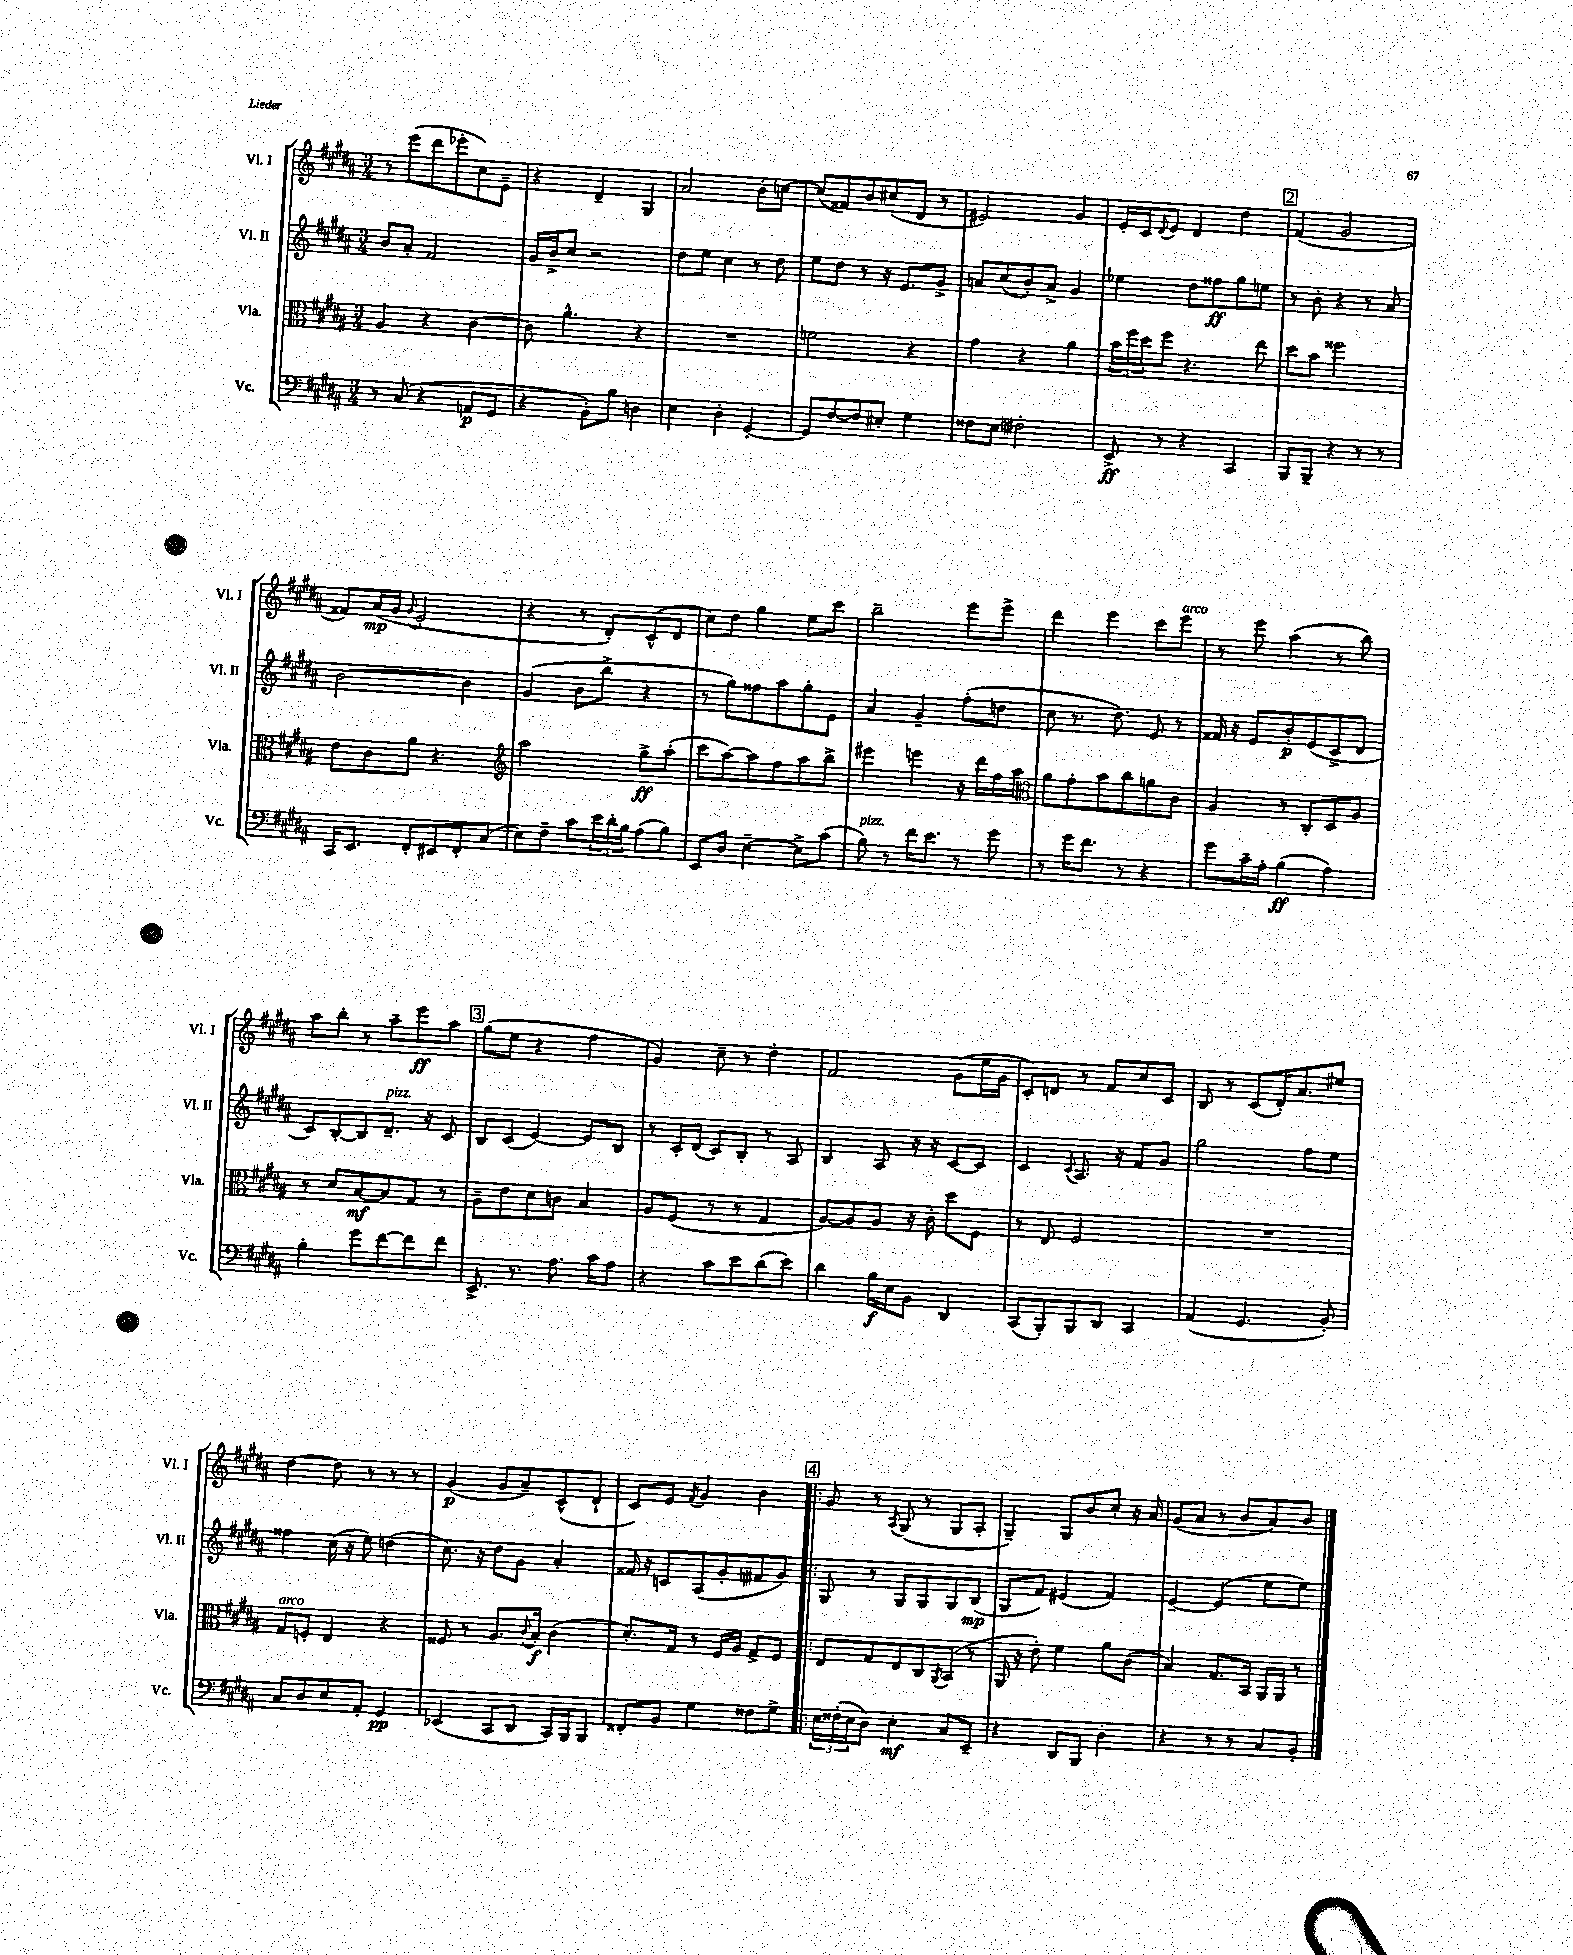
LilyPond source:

<<
\new StaffGroup <<
\new Staff = "s0" \with { instrumentName = "Vl. I" shortInstrumentName = "Vl. I" } {
    \clef treble \key b \major \numericTimeSignature \time 3/4
    r8 e'''8( dis'''8 ees'''8-. cis''8) e'8-- |
    r4 dis'4-- gis4 |
    ais'2 b'8-. c''8~ |
    c''8( fisis'8) b'8 cis''8( dis'8 r8 |
    eis'2) gis'4 |
    e'16-. cis'16 \appoggiatura { dis'8 } e'8 dis'4 dis''4 |
    \mark \markup { \box "2" } fis'4( gis'2 |
    fisis'8) ais'16\mp( gis'16 \appoggiatura { gis'8 } e'2-. |
    r4 r8 dis'8-.) cis'8-^( dis'8 |
    cis''8) dis''8 gis''4 e''8 cis'''8 |
    b''2-- e'''8 e'''8-> |
    dis'''4 e'''4 cis'''8 e'''8^\markup { \italic "arco" } |
    r8 e'''8 ais''4( r8 b''8) |
    ais''8 b''8-. r8 ais''8-- e'''8\ff ais''8 |
    \mark \markup { \box "3" } gis''8( e''8 r4 fis''4 |
    gis'4) cis''8-- r8 dis''4-. |
    fis'2 gis'8( e''16 gis'16 |
    cis'8-.) d'8 r8 fis'8 cis''8 cis'8 |
    b8 r8 cis'8( dis'16-.) ais'8. eis''8 |
    dis''4~ dis''8 r8 r8 r8 |
    gis'4\p( gis'8 ais'8--) cis'8-^( dis'8-! |
    cis'8) e'8 \acciaccatura { fis'8 } gis'4 b'4 |
    \mark \markup { \box "4" } \bar ".|:" gis'8 r8 \acciaccatura { ais8 } gis8( r8 gis8 ais8-. |
    gis4--) gis8 b'8 cis''8-. r16 ais'16 |
    gis'8( ais'8 r8 b'8 ais'8) b'8 \bar "|." |
}
\new Staff = "s1" \with { instrumentName = "Vl. II" shortInstrumentName = "Vl. II" } {
    \clef treble \key b \major \numericTimeSignature \time 3/4
    b'8 ais'8-. fis'2 |
    gis'16 b'16-> cis''8 r2 |
    dis''8 e''8 cis''4 r8 dis''8 |
    e''8 dis''8 r8 r16 e'8. gis'8-> |
    a'8 cis''8( b'8-.) a'8-> gis'4 |
    ees''4 dis''8 fisis''8\ff gis''8 e''8 |
    \mark \markup { \box "2" } r8 b'8-. r4 r8 ais'8 |
    b'2~ b'4 |
    gis'4( b'8 b''8-> r4 |
    r8 gis''8) fisis''8 ais''8 gis''8-. e'8 |
    ais'4 gis'4-- fis''8-.( d''8 |
    cis''8 r8. dis''8.) e'8 r8 |
    fisis'16 r16 e'8 b'8-.\p e'8( cis'8-> dis'8 |
    cis'8) b8~-. b8 dis'8.--^\markup { \italic "pizz." } r16 cis'8 |
    \mark \markup { \box "3" } b8 cis'8( e'4~) e'8 b8 |
    r8 cis'16-. dis'16( cis'8) b8-. r8 ais8 |
    b4 ais8 r16 r16 cis'8~ cis'8 |
    cis'4 \appoggiatura { cis'8 } ais8. r16 fis'8 gis'8 |
    gis''2 fis''8 e''8 |
    fisis''4 cis''16( r16 e''8) d''4( |
    cis''8.) r16 dis''8 gis'8 ais'4-. |
    fisis'16 r16 c'8 ais8( gis'8-. fis'8 gis'8) |
    \mark \markup { \box "4" } \bar ".|:" gis8 r8 gis8 gis8 gis8 b8\mp( |
    gis8 fis'8) eis'4( fis'4) |
    e'4~-- e'4( e''8 e''8) \bar "|." |
}
\new Staff = "s2" \with { instrumentName = "Vla." shortInstrumentName = "Vla." } {
    \clef alto \key b \major \numericTimeSignature \time 3/4
    ais4 r4 cis'4~ |
    cis'8 ais'4.-^ r4 |
    R2. |
    f'2 r4 |
    gis'4 r4 ais'4 |
    \tuplet 3/2 { b'16 fis''16 dis''16 } fis''8 r4. e''8 |
    \mark \markup { \box "2" } dis''8 b'8 fisis''2 |
    e'8 cis'8 ais'8 r4. |
    \clef treble ais''2 gis''8->\ff ais''8-.( |
    cis'''8 ais''8~) ais''8 fis''8 ais''8 b''8-> |
    eis'''4 e'''4 r16 dis'''16 fis''16 ais''16 |
    \clef alto ais'8 gis'8-. b'8 cis''8 a'8 cis'8 |
    ais4 r8 cis8-. dis8 ais8 |
    r8 dis'8 b8~\mf b8 gis8 r8 |
    \mark \markup { \box "3" } ais8-- e'8 dis'8 c'8 b4 |
    ais8 fis8( r8 r8 gis4 |
    ais8~) ais8 ais8 r16 cis'16-. dis''8 fis8 |
    r8 e8 fis2 |
    R2. |
    gis8^\markup { \italic "arco" } f8-. e4 r4 |
    fisis8 r8 ais8. \appoggiatura { cis'8 } b16-.\f cis'4( |
    dis'8.-.) gis16 r8 fis16 ais16 gis8-> fis8 |
    \mark \markup { \box "4" } \bar ".|:" e8 gis8 e8 cis8 \acciaccatura { ais,8 } b,8( r8 |
    ais,16 r16 e'8-.) fis'4 ais'8 cis'8( |
    b4) gis8. b,16 ais,16 ais,16 r8 \bar "|." |
}
\new Staff = "s3" \with { instrumentName = "Vc." shortInstrumentName = "Vc." } {
    \clef bass \key b \major \numericTimeSignature \time 3/4
    r8 cis8( r4 a,8\p gis,8 |
    r4 b,8-.) b8 d4 |
    e4 dis4-. gis,4~-. |
    gis,8 fis8~ fis8 eis8-. gis4 |
    fisis8 e8 fis2-. |
    e,8->\ff r8 r4 cis,4 |
    \mark \markup { \box "2" } b,,8 b,,8-- r4 r8 r8 |
    cis,16 e,8. fis,8-. eis,8 fis,8-. cis8( |
    e8) fis8-- cis'8 \tuplet 3/2 { e'16 dis'16-. b16 } ais8( b8) |
    e,8 dis8 e4~-- e8-> cis'8( |
    b8^\markup { \italic "pizz." }) r8 fis'16 e'8. r8 gis'8 |
    r8 gis'16 fis'8. r8 r4 |
    gis'8 cis'16-- ais16-. b4\ff( ais4) |
    b4-. gis'8 fis'8~ fis'8 fis'8 |
    \mark \markup { \box "3" } e,8.-> r8. ais8. cis'16 ais8 |
    r4 cis'8 e'8 dis'8( e'8) |
    dis'4 b16\f e16 b,8 dis,4 |
    cis,8( b,,8-.) b,,8 dis,8 cis,4 |
    ais,4( gis,4. b,8-.) |
    cis8 dis8 e8 ais,8-. gis,4\pp |
    ees,4( cis,8 dis,8 cis,16) b,,16 b,,8 |
    fisis,8-. b,8 gis4 fisis8 gis8-> |
    \mark \markup { \box "4" } \bar ".|:" \tuplet 3/2 { e16 fisis16-.( e16 } dis8) e4-.\mf cis8 e,8-- |
    r4 dis,8 b,,8 dis4-. |
    r4 r8 r8 cis8 b,8-. \bar "|." |
}
>>
>>
\layout { \context { \Score \remove "Bar_number_engraver" } }
